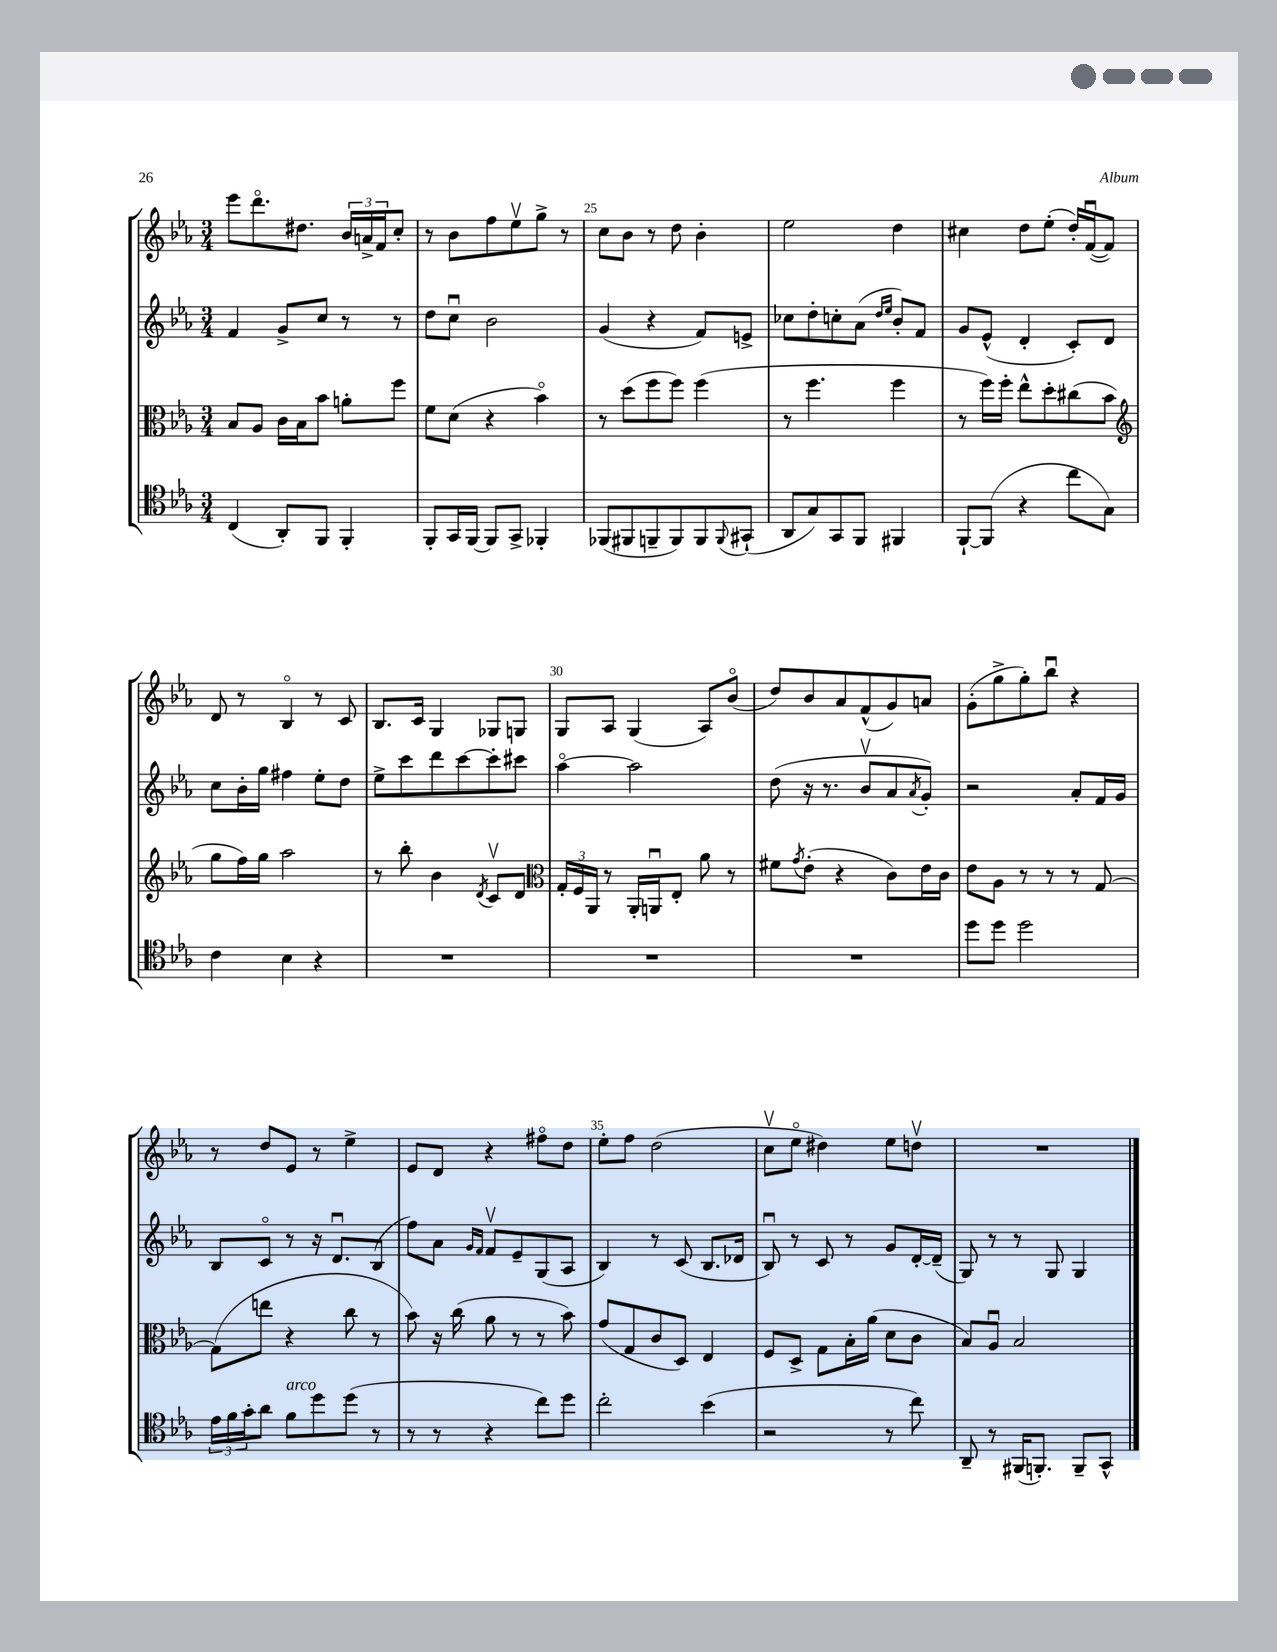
<<
\new StaffGroup <<
\new Staff = "s0" {
    \clef treble \key ees \major \numericTimeSignature \time 3/4
    ees'''8 d'''8.\flageolet dis''8. \tuplet 3/2 { bes'16 a'16-> f'16 } c''8-. |
    r8 bes'8 f''8 ees''8\upbow g''8-> r8 |
    c''8 bes'8 r8 d''8 bes'4-. |
    ees''2 d''4 |
    cis''4 d''8 ees''8-.( d''16-.) f'16~\downbow( f'8) |
    d'8 r8 bes4\flageolet r8 c'8 |
    bes8. c'16 g4 ges8 g8 |
    g8 aes8 g4( aes8) bes'8\flageolet( |
    d''8) bes'8 aes'8 f'8-^( g'8) a'8 |
    g'8-.( g''8-> g''8-.) bes''8\downbow r4 |
    r8 d''8 ees'8 r8 ees''4-> |
    ees'8 d'8 r4 fis''8\flageolet d''8 |
    ees''8-. f''8 d''2( |
    c''8\upbow ees''8\flageolet dis''4) ees''8 d''8\upbow |
    R2. \bar "|." |
}
\new Staff = "s1" {
    \clef treble \key ees \major \numericTimeSignature \time 3/4
    f'4 g'8-> c''8 r8 r8 |
    d''8 c''8\downbow bes'2 |
    g'4( r4 f'8) e'8-> |
    ces''8 d''8-. c''8-. aes'8( \grace { d''16 ees''16 } bes'8-.) f'8 |
    g'8 ees'8-^( d'4-. c'8-.) d'8 |
    c''8 bes'16-. g''16 fis''4 ees''8-. d''8 |
    ees''8-> c'''8 d'''8 c'''8~ c'''8-. cis'''8 |
    aes''4~\flageolet aes''2 |
    d''8( r16 r8. bes'8\upbow aes'8 \acciaccatura { aes'8 } g'8-.) |
    r2 aes'8-. f'16 g'16 |
    bes8 c'8\flageolet r8 r16 d'8.\downbow bes8( |
    f''8) aes'8 \grace { g'16 f'16 } f'8\upbow ees'8-- g8( aes8 |
    bes4) r8 c'8( bes8. des'16 |
    bes8\downbow) r8 c'8 r8 g'8 d'16~-. d'16--( |
    g8) r8 r8 g8 g4 \bar "|." |
}
\new Staff = "s2" {
    \clef alto \key ees \major \numericTimeSignature \time 3/4
    bes8 aes8 c'16 bes16 bes'8 a'8-. f''8 |
    f'8 d'8( r4 bes'4\flageolet) |
    r8 d''8( f''8 f''8) f''4( |
    r8 f''4. f''4 |
    r8 f''16) f''16-. ees''8-^ d''8-. cis''8( bes'8 |
    \clef treble g''8 f''16) g''16 aes''2 |
    r8 bes''8-. bes'4 \acciaccatura { d'8 } c'8\upbow d'8 |
    \clef alto \tuplet 3/2 { g16-. f16 aes,16 } r8 aes,16-. a,16\downbow ees8-. aes'8 r8 |
    fis'8 \acciaccatura { g'8 } ees'8-.( r4 c'8) ees'16 c'16 |
    ees'8 aes8 r8 r8 r8 g8~ |
    g8( e''8 r4 c''8 r8 |
    bes'8) r16 c''16( aes'8 r8 r8 bes'8) |
    g'8( g8 c'8 d8) ees4 |
    f8 d8-> g8 bes16-. aes'16( d'8 c'8 |
    bes8) aes8\downbow bes2 \bar "|." |
}
\new Staff = "s3" {
    \clef tenor \key ees \major \numericTimeSignature \time 3/4
    c4( aes,8-.) f,8 f,4-. |
    f,8-. g,16 f,16~ f,8 g,8-> fes,4-. |
    fes,8( fis,8 f,8-- f,8) f,8 \appoggiatura { f,8 } gis,8-!( |
    aes,8 g8) g,8 f,8 fis,4 |
    f,8~-! f,8( r4 c''8 g8) |
    c'4 bes4 r4 |
    R2. |
    R2. |
    R2. |
    d''8 d''8 d''2 |
    \tuplet 3/2 { ees'16 f'16 g'16-. } aes'8 f'8^\markup { \italic "arco" } d''8 d''8( r8 |
    r8 r8 r4 c''8) d''8 |
    c''2-. bes'4( |
    r2 r8 c''8) |
    aes,8-- r8 fis,16( f,8.-.) f,8-- g,8-^ \bar "|." |
}
>>
>>
\layout { \context { \Score currentBarNumber = #23 \override BarNumber.break-visibility = ##(#f #t #t) barNumberVisibility = #(every-nth-bar-number-visible 5) } }
